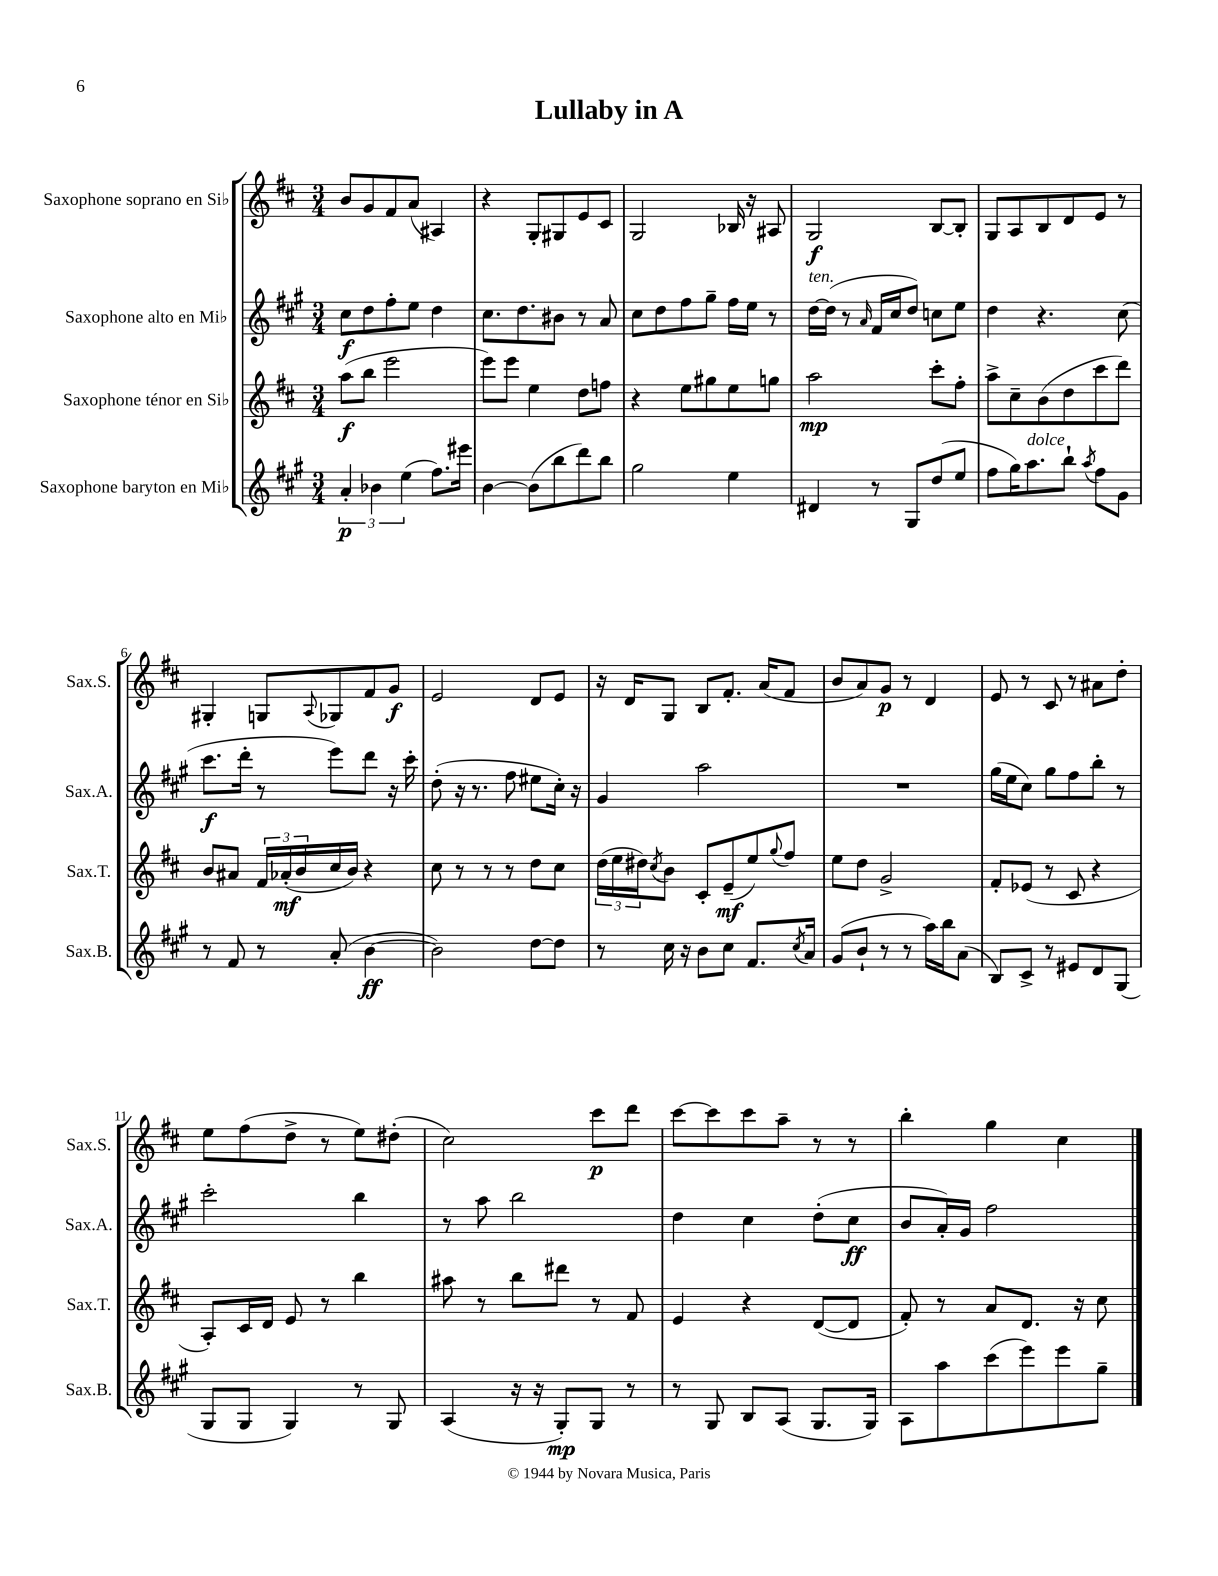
\header { title = "Lullaby in A" }
<<
\new StaffGroup <<
\new Staff = "s0" \with { instrumentName = "Saxophone soprano en Sib" shortInstrumentName = "Sax.S." } {
    \clef treble \key d \major \numericTimeSignature \time 3/4
    b'8 g'8 fis'8 a'8( ais4) |
    r4 g8-. gis8 e'8 cis'8 |
    g2 bes16 r16 ais8 |
    g2\f b8~ b8-. |
    g8 a8 b8 d'8 e'8 r8 |
    gis4-. g8 \appoggiatura { a8 } ges8 fis'8 g'8\f |
    e'2 d'8 e'8 |
    r16 d'16 g8 b8 fis'8.-. a'16( fis'8 |
    b'8 a'8) g'8\p r8 d'4 |
    e'8 r8 cis'8 r8 ais'8 d''8-. |
    e''8 fis''8( d''8-> r8 e''8) dis''8-.( |
    cis''2) cis'''8\p d'''8 |
    cis'''8~ cis'''8 cis'''8 a''8-- r8 r8 |
    b''4-. g''4 cis''4 \bar "|." |
}
\new Staff = "s1" \with { instrumentName = "Saxophone alto en Mib" shortInstrumentName = "Sax.A." } {
    \clef treble \key a \major \numericTimeSignature \time 3/4
    cis''8\f d''8 fis''8-. e''8 d''4 |
    cis''8. d''8. bis'8 r8 a'8 |
    cis''8 d''8 fis''8 gis''8-- fis''16 e''16 r8 |
    d''16~^\markup { \italic "ten." } d''16( r8 \grace { a'16 } fis'16 cis''16 d''8) c''8 e''8 |
    d''4 r4. cis''8( |
    cis'''8.\f d'''16-. r8 e'''8) d'''8 r16 cis'''16-. |
    d''8-.( r16 r8. fis''8 eis''8 cis''16-.) r16 |
    gis'4 a''2 |
    R2. |
    gis''16( e''16 cis''8) gis''8 fis''8 b''8-. r8 |
    cis'''2-. b''4 |
    r8 a''8 b''2 |
    d''4 cis''4 d''8-.( cis''8\ff |
    b'8 a'16-.) gis'16 fis''2 \bar "|." |
}
\new Staff = "s2" \with { instrumentName = "Saxophone ténor en Sib" shortInstrumentName = "Sax.T." } {
    \clef treble \key d \major \numericTimeSignature \time 3/4
    a''8\f( b''8 e'''2 |
    e'''8) e'''8 e''4 d''8 f''8 |
    r4 e''8 gis''8 e''8 g''8 |
    a''2\mp cis'''8-. fis''8-. |
    a''8-> cis''8-- b'8( d''8 cis'''8 d'''8) |
    b'8 ais'8 \tuplet 3/2 { fis'16 aes'16-.\mf( b'16 } cis''16 b'16) r4 |
    cis''8 r8 r8 r8 d''8 cis''8 |
    \tuplet 3/2 { d''16( e''16 dis''16) } \acciaccatura { cis''8 } b'8 cis'8-. e'8--\mf( e''8) \appoggiatura { g''8 } fis''8 |
    e''8 d''8 g'2-> |
    fis'8-. ees'8( r8 cis'8 r4 |
    a8-.) cis'16 d'16 e'8 r8 b''4 |
    ais''8 r8 b''8 dis'''8 r8 fis'8 |
    e'4 r4 d'8~( d'8 |
    fis'8-.) r8 a'8 d'8. r16 cis''8 \bar "|." |
}
\new Staff = "s3" \with { instrumentName = "Saxophone baryton en Mib" shortInstrumentName = "Sax.B." } {
    \clef treble \key a \major \numericTimeSignature \time 3/4
    \tuplet 3/2 { a'4-.\p bes'4 e''4( } fis''8.) eis'''16 |
    b'4~ b'8( b''8 d'''8) b''8 |
    gis''2 e''4 |
    dis'4 r8 gis8 d''8( e''8 |
    fis''8 gis''16) a''8.^\markup { \italic "dolce" } b''8-! \acciaccatura { a''8 } fis''8 gis'8 |
    r8 fis'8 r8 a'8-.( b'4~\ff |
    b'2) d''8~ d''8 |
    r8 cis''16 r16 b'8 cis''8 fis'8. \acciaccatura { cis''8 } a'16 |
    gis'8( b'8-! r8 r8 a''16) b''16 a'8( |
    b8) cis'8-> r8 eis'8 d'8 gis8( |
    gis8 gis8 gis4) r8 gis8 |
    a4( r16 r16 gis8-.\mp) gis8 r8 |
    r8 gis8 b8 a8( gis8. gis16) |
    a8 a''8 cis'''8( e'''8) e'''8 gis''8-- \bar "|." |
}
>>
>>
